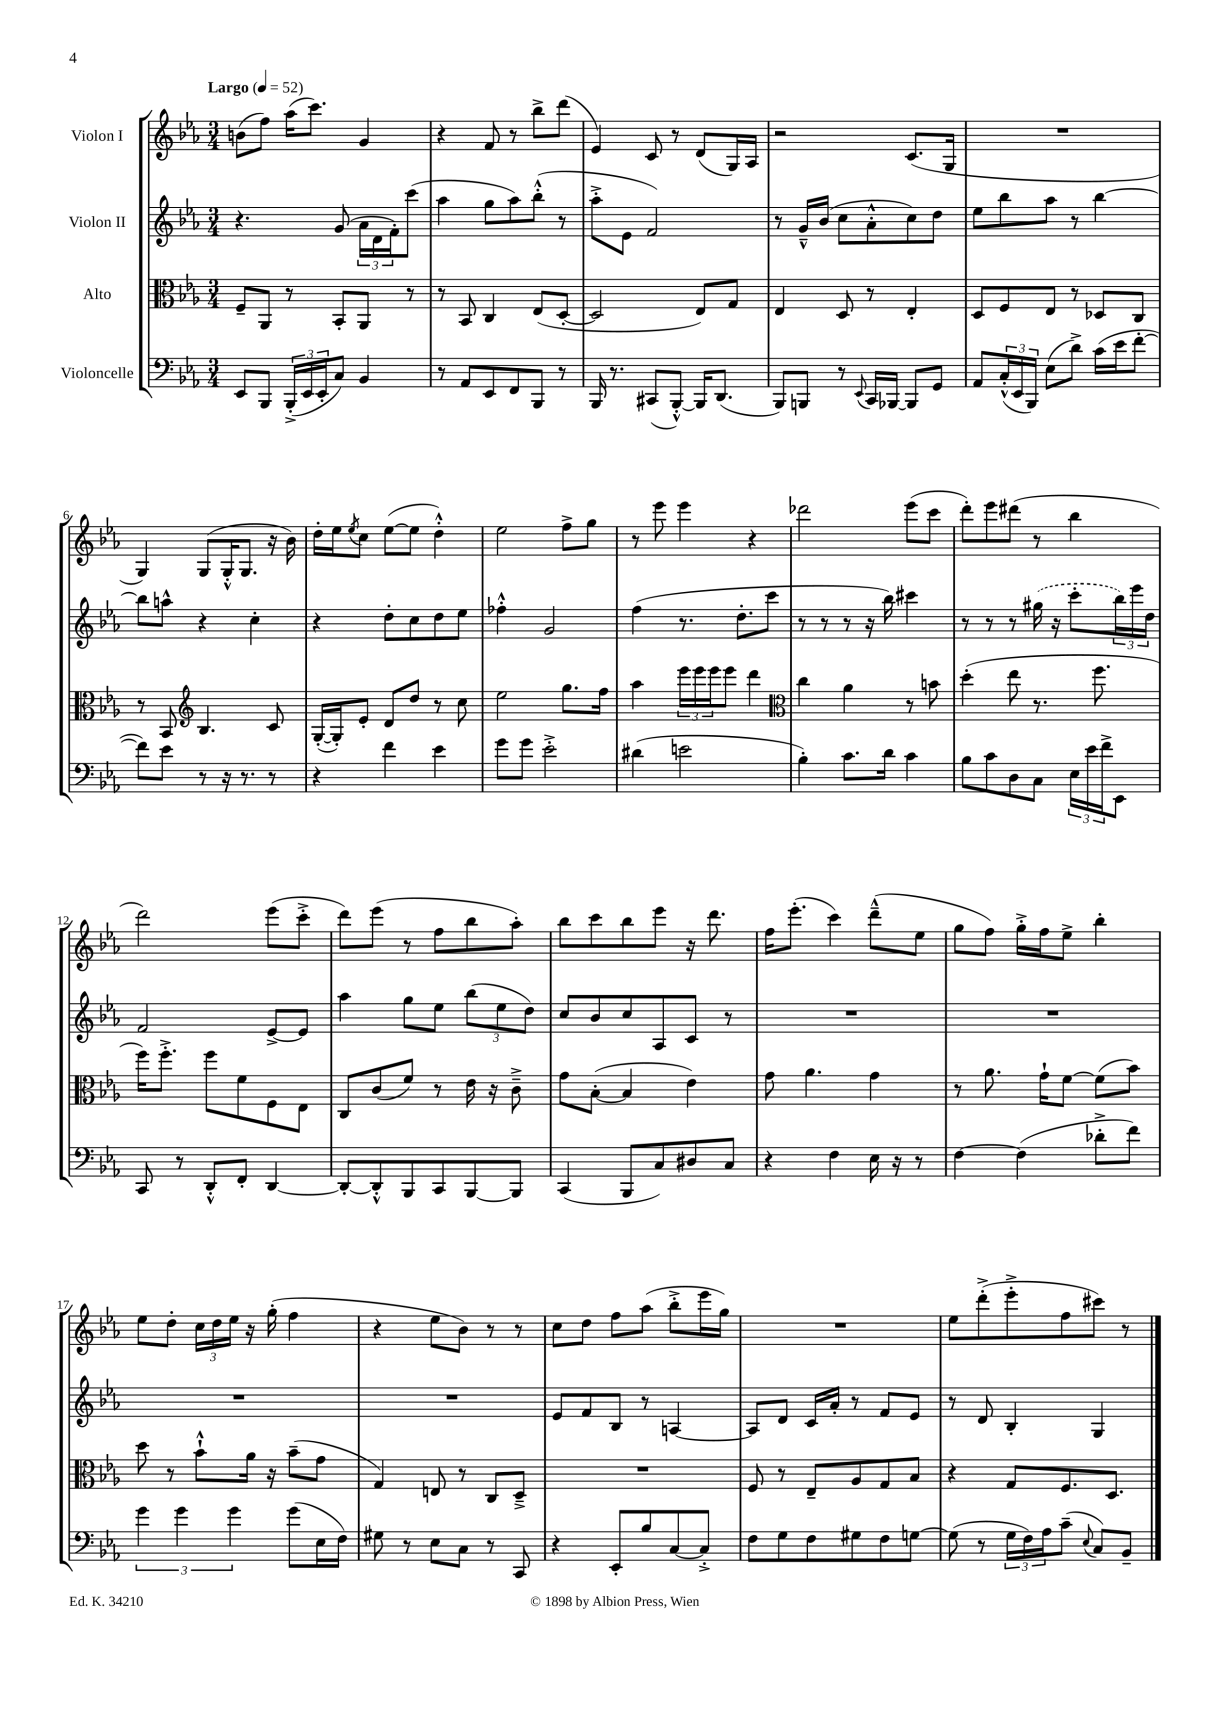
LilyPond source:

<<
\new StaffGroup <<
\new Staff = "s0" \with { instrumentName = "Violon I" } {
    \clef treble \key ees \major \numericTimeSignature \time 3/4 \tempo "Largo" 4 = 52
    b'8( f''8) aes''16( c'''8.) g'4 |
    r4 f'8 r8 bes''8-> d'''8( |
    ees'4) c'8 r8 d'8( g16) aes16 |
    r2 c'8.( g16 |
    R2. |
    g4) g8( g16-.-^ g8. r16 bes'16) |
    d''16-. ees''16 \acciaccatura { ees''8 } c''8 ees''8~( ees''8 d''4-.-^) |
    ees''2 f''8-> g''8 |
    r8 ees'''8 ees'''4 r4 |
    des'''2 ees'''8( c'''8 |
    d'''8-.) ees'''8 dis'''8( r8 bes''4 |
    d'''2) ees'''8( c'''8-.-> |
    d'''8) ees'''8( r8 f''8 bes''8 aes''8-.) |
    bes''8 c'''8 bes''8 ees'''8 r16 d'''8. |
    f''16 ees'''8.-.( c'''4) d'''8---^( ees''8 |
    g''8 f''8) g''16-.-> f''16 ees''8-> bes''4-. |
    ees''8 d''8-. \tuplet 3/2 { c''16 d''16 ees''16 } r16 g''16-.( f''4 |
    r4 ees''8 bes'8) r8 r8 |
    c''8 d''8 f''8 aes''8( bes''8-.-> ees'''16 g''16) |
    R2. |
    ees''8 d'''8-.->( ees'''8-.-> f''8 cis'''8) r8 \bar "|." |
}
\new Staff = "s1" \with { instrumentName = "Violon II" } {
    \clef treble \key ees \major \numericTimeSignature \time 3/4
    r4. g'8( \tuplet 3/2 { aes'16 d'16 f'16-.) } c'''8( |
    aes''4 g''8 aes''8) bes''8-.-^( r8 |
    aes''8-.-> ees'8 f'2) |
    r8 g'16---^ bes'16( c''8 aes'8-.-^ c''8) d''8 |
    ees''8 bes''8 aes''8 r8 bes''4~ |
    bes''8 a''8-^ r4 c''4-. |
    r4 d''8-. c''8 d''8 ees''8 |
    fes''4-.-^ g'2 |
    f''4( r8. d''8.-. c'''8 |
    r8 r8 r8 r16 bes''16) cis'''4 |
    r8 r8 r8 \once \slurDashed gis''16( r16 c'''8-. \tuplet 3/2 { bes''16) ees'''16 d''16 } |
    f'2 ees'8~-> ees'8 |
    aes''4 g''8 ees''8 \tuplet 3/2 { bes''8( ees''8 d''8) } |
    c''8 bes'8 c''8 aes8 c'8 r8 |
    R2. |
    R2. |
    R2. |
    R2. |
    ees'8 f'8 bes8 r8 a4~ |
    a8 d'8 c'16 aes'16-. r8 f'8 ees'8 |
    r8 d'8 bes4-. g4 \bar "|." |
}
\new Staff = "s2" \with { instrumentName = "Alto" } {
    \clef alto \key ees \major \numericTimeSignature \time 3/4
    f8-- aes,8 r8 bes,8-. aes,8 r8 |
    r8 bes,8 c4 ees8( d8~-. |
    d2 ees8) g8 |
    ees4 d8 r8 ees4-. |
    d8 f8 ees8 r8 des8 c8 |
    r8 bes,8 \clef treble bes4. c'8 |
    g16~-.( g16-.) ees'8-. d'8 d''8 r8 c''8 |
    ees''2 g''8. f''16 |
    aes''4 \tuplet 3/2 { ees'''16 ees'''16 ees'''16 } ees'''8 d'''4 |
    \clef alto c''4 aes'4 r8 b'8 |
    d''4-.( ees''8 r8. f''8. |
    f''16) f''8.-.-> f''8 f'8 f8 ees8 |
    c8 c'8( f'8) r8 ees'16 r16 c'8---> |
    g'8 bes8~-.( bes4 ees'4) |
    g'8 aes'4. g'4 |
    r8 aes'8. g'16-! f'8~ f'8( bes'8) |
    d''8 r8 bes'8-!-^ aes'16 r16 bes'8--( g'8 |
    g4) e8 r8 c8 d8---> |
    R2. |
    f8 r8 ees8-- aes8 g8 bes8 |
    r4 g8 f8. d8. \bar "|." |
}
\new Staff = "s3" \with { instrumentName = "Violoncelle" } {
    \clef bass \key ees \major \numericTimeSignature \time 3/4
    ees,8 bes,,8 \tuplet 3/2 { bes,,16-.->( ees,16 ees,16-. } c8) bes,4 |
    r8 aes,8 ees,8 f,8 bes,,8 r8 |
    bes,,16 r8. cis,8( bes,,8~-.-^) bes,,16 d,8.( |
    bes,,8) b,,8 r8 \appoggiatura { ees,8 } c,16 bes,,16~ bes,,8 g,8 |
    aes,8 \tuplet 3/2 { c16-.-^( ees,16 bes,,16) } ees8( d'8->) c'16( ees'16 f'8~-. |
    f'8) ees'8 r8 r16 r8. r8 |
    r4 f'4 ees'4 |
    g'8 g'8 ees'2-.-> |
    dis'4( e'2 |
    bes4-.) c'8. d'16 c'4 |
    bes8 c'8 d8 c8 \tuplet 3/2 { ees16 ees'16 f'16-> } ees,8 |
    c,8 r8 d,8-.-^ f,8-. d,4~ |
    d,8~-. d,8-.-^ bes,,8 c,8 bes,,8~ bes,,8 |
    c,4( bes,,8 c8) dis8 c8 |
    r4 f4 ees16 r16 r8 |
    f4~ f4( des'8-.-> f'8) |
    \tuplet 3/2 { g'4 g'4 g'4 } g'8( ees16 f16) |
    gis8 r8 ees8 c8 r8 c,8 |
    r4 ees,8-. bes8 c8~ c8-.-> |
    f8 g8 f8 gis8 f8 g8~ |
    g8( r8 \tuplet 3/2 { g16 f16) aes16 } c'8--( \appoggiatura { ees8 } c8) bes,8-- \bar "|." |
}
>>
>>
